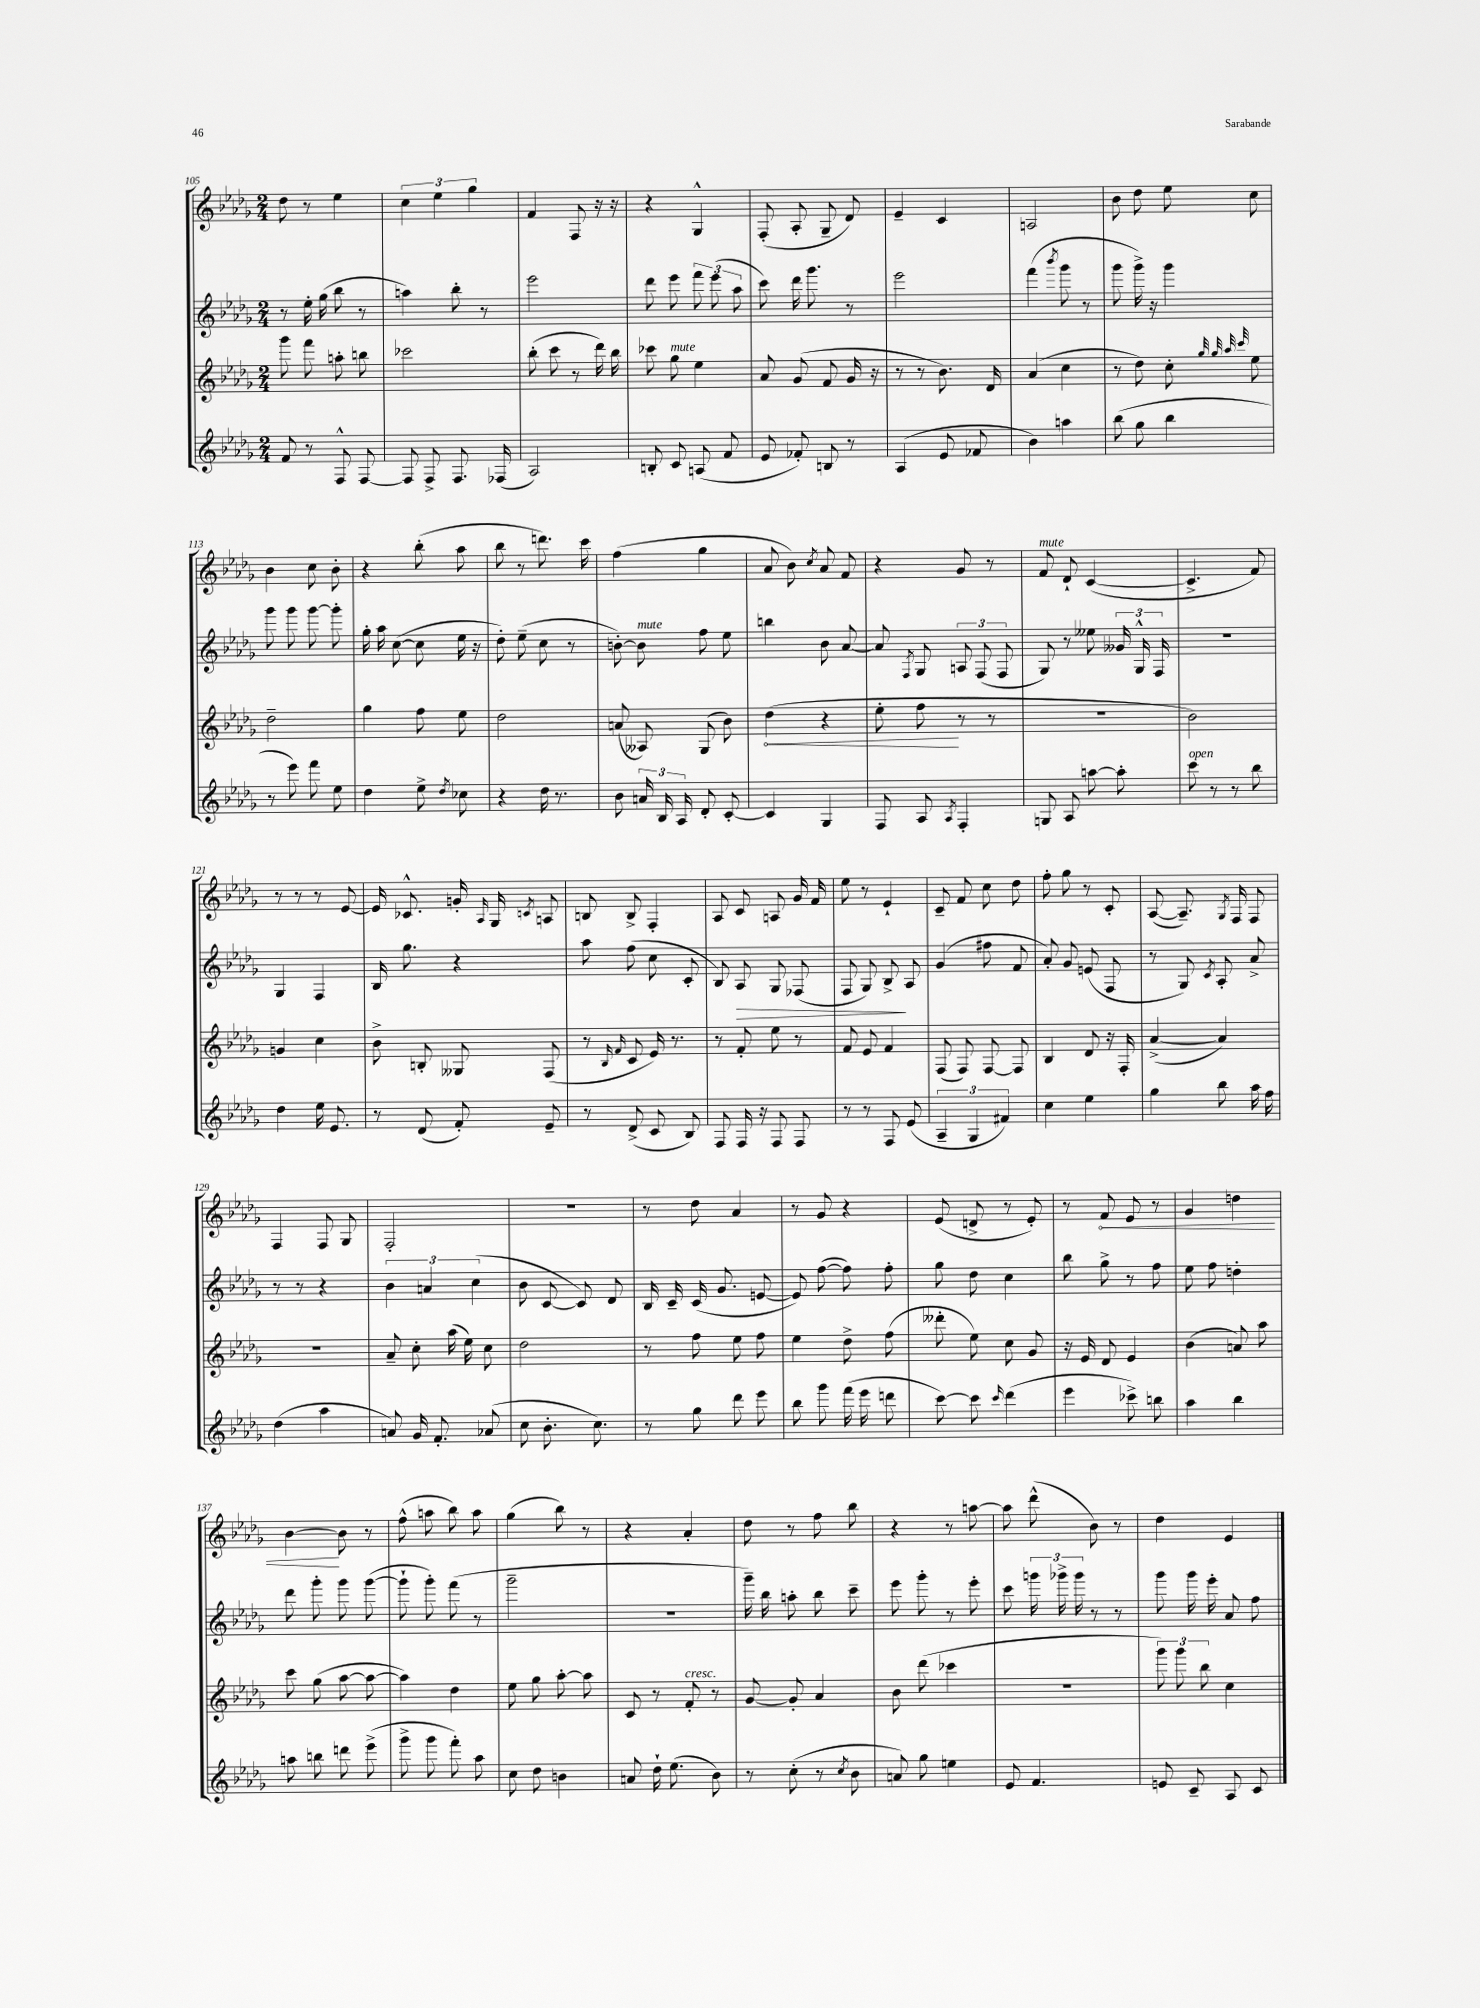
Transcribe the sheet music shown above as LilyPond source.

<<
\new StaffGroup <<
\new Staff = "s0" {
    \clef treble \key des \major \numericTimeSignature \time 2/4
    \autoBeamOff des''8 r8 ees''4 |
    \tuplet 3/2 { c''4 ees''4 ges''4 } |
    f'4 f8 r16 r16 |
    r4 ges4-^ |
    f8-.( aes8-. ges8-- des'8) |
    ees'4-- c'4 |
    a2 |
    bes'8 des''8 ees''8 c''8 |
    bes'4 c''8 bes'8-. |
    r4 bes''8-.( aes''8 |
    bes''8 r8 d'''8.) c'''16 |
    f''4( ges''4 |
    aes'8 bes'8) \acciaccatura { c''8 } aes'8 f'8 |
    r4 ges'8 r8 |
    f'8^\markup { \italic "mute" } des'8-! c'4~( |
    c'4.-> f'8) |
    r8 r8 r8 ees'8~ |
    ees'16 ces'8.-^ g'16-. \grace { aes16 } ges16 \acciaccatura { c'8 } a8 |
    b8 b8-> f4-. |
    aes8 c'8 a8 ges'16 f'16 |
    ees''8 r8 ees'4-! |
    c'8-- f'8 c''8 des''8 |
    f''8-. ges''8 r8 c'8-. |
    aes8~( aes8.--) \acciaccatura { ges8 } f16 f8 |
    f4 f8 ges8 |
    f2-. |
    r2 |
    r8 des''8 aes'4 |
    r8 ges'8 r4 |
    ees'8( d'8-> r8 ees'8-.) |
    r8 \once \override Hairpin.circled-tip = ##t f'8\< ees'8 r8 |
    ges'4 d''4 |
    bes'4~\! bes'8 r8 |
    f''8-^( a''8 bes''8) a''8 |
    ges''4( bes''8) r8 |
    r4 aes'4-. |
    des''8 r8 f''8 bes''8 |
    r4 r8 a''8~ |
    a''8 des'''8-^( bes'8) r8 |
    des''4 ees'4 \bar "|." |
}
\new Staff = "s1" {
    \clef treble \key des \major \numericTimeSignature \time 2/4
    \autoBeamOff r8 ees''16-. ges''16( bes''8 r8 |
    a''4) bes''8-. r8 |
    ees'''2 |
    des'''8 ees'''8 \tuplet 3/2 { f'''8 ees'''8( aes''8 } |
    c'''8) des'''16 ges'''8. r8 |
    ees'''2 |
    f'''4( \acciaccatura { bes'''8 } ges'''8 r8 |
    ges'''8 ges'''16->) r16 ges'''4 |
    ges'''8 ges'''8 ges'''8~ ges'''8-. |
    ges''16-. aes''16 c''8~( c''8 ees''16 r16 |
    des''8-.) ees''8--( c''8 r8 |
    b'8~-.) b'8^\markup { \italic "mute" } f''8 ees''8 |
    b''4 bes'8 aes'8~ |
    aes'8 \acciaccatura { f8 } ges8 \tuplet 3/2 { a8 f8( f8 } |
    ges8) r8 eeses''8 \tuplet 3/2 { geses'16 ges16-^ f16 } |
    r2 |
    ges4 f4 |
    bes16 ges''8. r4 |
    aes''8 f''8( c''8 c'8-. |
    bes8) aes8\> ges8 fes8( |
    f8 ges8) bes8->\! aes8 |
    ges'4( fis''8 f'8 |
    aes'8-.) ges'8 e'8( f8 |
    r8 ges8) \acciaccatura { c'8 } aes8-. aes'8-> |
    r8 r8 r4 |
    \tuplet 3/2 { bes'4 a'4 c''4( } |
    bes'8 c'8~ c'8) des'8 |
    bes16 c'16-- c'16( ges'8. e'8~ |
    e'8) f''8~( f''8) f''8-. |
    ges''8 des''8 c''4 |
    bes''8 ges''8-> r8 f''8 |
    ees''8 f''8 d''4-. |
    des'''8 ges'''8-. ges'''8 ges'''8~( |
    ges'''8-! ges'''8-.) f'''8( r8 |
    ges'''2-- |
    r2 |
    ges'''16--) bes''16 a''8-. bes''8 c'''8-- |
    ees'''8 ges'''8-. r8 ees'''8-. |
    c'''8 \tuplet 3/2 { g'''16 ges'''16-> ges'''16 } r8 r8 |
    ges'''8 ges'''16 ees'''16-. aes'8 f''8 \bar "|." |
}
\new Staff = "s2" {
    \clef treble \key des \major \numericTimeSignature \time 2/4
    \autoBeamOff ges'''8 f'''8 a''8-. b''8 |
    ces'''2 |
    bes''8-.( c'''8 r8 des'''16) bes''16 |
    ces'''8 ges''8^\markup { \italic "mute" } ees''4 |
    aes'8 ges'8( f'8 ges'16 r16 |
    r8 r8 bes'8.) des'16 |
    aes'4( c''4 |
    r8 des''8) c''8-. \grace { ges''32 ges''32 aes''32 c'''32 } ees''8 |
    des''2-- |
    ges''4 f''8 ees''8 |
    des''2 |
    a'8( aeses8) ges8( bes'8) |
    \once \override Hairpin.circled-tip = ##t des''4\<( r4 |
    ees''8-. f''8\! r8 r8 |
    r2 |
    bes'2) |
    g'4 c''4 |
    bes'8-> b8-. geses8 f8( |
    r8 \grace { bes16 f'16 } c'8 ees'16) r8. |
    r8 f'8-. ees''8 r8 |
    f'8 ees'8 f'4 |
    f8( f8) f8~ f8 |
    bes4 des'8 r16 f16-. |
    aes'4~->( aes'4) |
    R2 |
    aes'8-- c''8-. aes''16( ees''16) c''8 |
    des''2 |
    r8 f''8 ees''8 f''8 |
    ees''4 des''8-> f''8( |
    deses'''8-. ees''8) c''8 ges'8 |
    r16 ees'16 des'8 ees'4 |
    bes'4( a'8) aes''8 |
    c'''8 ges''8( aes''8~ aes''8~ |
    aes''4) des''4 |
    ees''8 ges''8 aes''8~-. aes''8 |
    c'8 r8 f'8-.^\markup { \italic "cresc." } r8 |
    ges'8~ ges'8-. aes'4 |
    bes'8 des'''8( ces'''4 |
    r2 |
    \tuplet 3/2 { ges'''8) ges'''8 bes''8 } c''4 \bar "|." |
}
\new Staff = "s3" {
    \clef treble \key des \major \numericTimeSignature \time 2/4
    \autoBeamOff f'8 r8 f8-^ f8~ |
    f8 f8-> f8. fes16( |
    aes2) |
    b8-. c'8 a8( f'8 |
    ees'8 fes'8-.) b8 r8 |
    aes4( ees'8 fes'8 |
    bes'4) a''4 |
    bes''8( ges''8 bes''4 |
    r8 ees'''8) f'''8 ees''8 |
    des''4 ees''8-> \acciaccatura { des''8 } ces''8 |
    r4 des''16 r8. |
    bes'8 \tuplet 3/2 { a'16 bes16 aes16 } des'8-. c'8~-. |
    c'4 ges4 |
    f8 aes8 \acciaccatura { aes8 } f4-. |
    g8 aes8 a''8~ a''8-. |
    c'''8^\markup { \italic "open" } r8 r8 bes''8 |
    des''4 ees''16 ees'8. |
    r8 des'8( f'8-.) ees'8-- |
    r8 des'8->( c'8 bes8) |
    f8 f16 r16 f8 f8 |
    r8 r8 f8 ees'8( |
    \tuplet 3/2 { aes4-- ges4 fis'4) } |
    c''4 ees''4 |
    ges''4 bes''8 aes''16 f''16 |
    des''4( aes''4 |
    a'8) ges'16 f'8.-. aes'8( |
    c''8 bes'8.-. c''8.) |
    r8 ges''8 des'''8 ees'''8 |
    bes''8 ges'''8 f'''16( ees'''16 d'''8 |
    c'''8~) c'''8 \grace { c'''16 } des'''4( |
    ees'''4 ces'''8->) b''8 |
    aes''4 bes''4 |
    a''8 b''8 d'''8 ees'''8->( |
    ges'''8-> ges'''8 f'''8-.) aes''8 |
    c''8 des''8 b'4 |
    a'8 des''16-! ees''8.( bes'8) |
    r8 c''8-.( r8 \acciaccatura { c''8 } bes'8 |
    a'8) ges''8 e''4 |
    ees'8 f'4. |
    e'8 c'8-- aes8 c'8 \bar "|." |
}
>>
>>
\layout { \context { \Score currentBarNumber = #105 } }
